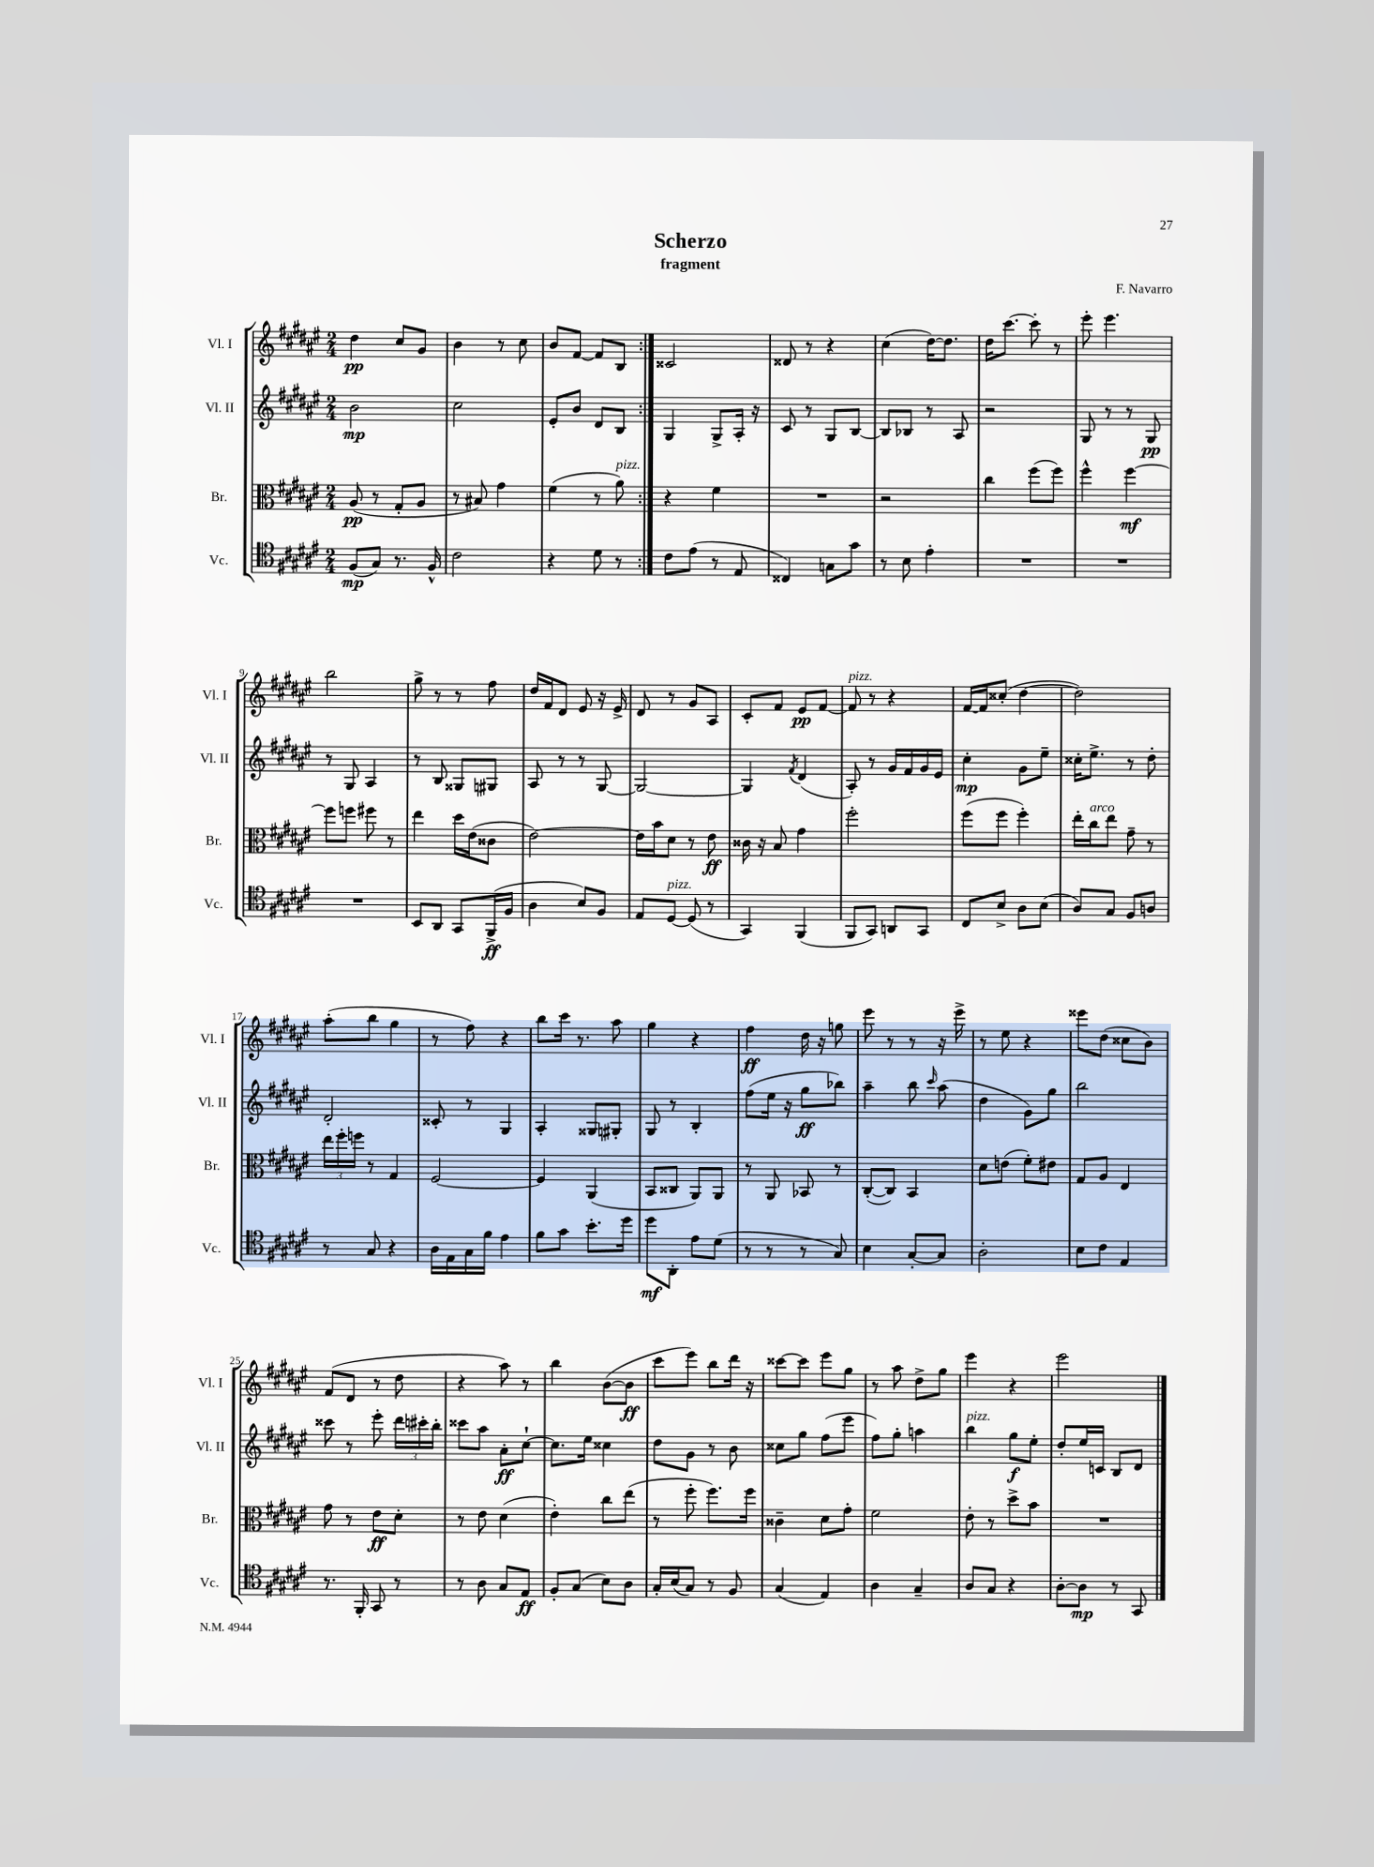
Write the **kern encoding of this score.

**kern	**kern	**kern	**kern
*staff4	*staff3	*staff2	*staff1
*clefC4	*clefC3	*clefG2	*clefG2
*k[f#c#g#d#a#e#]	*k[f#c#g#d#a#e#]	*k[f#c#g#d#a#e#]	*k[f#c#g#d#a#e#]
*M2/4	*M2/4	*M2/4	*M2/4
(8F#	(8A#	2b	4dd#
8G#)	8r	.	.
8.r	8G#'	.	8cc#
.	8A#	.	8g#
16F#^^	.	.	.
=	=	=	=
2c#	8r	2cc#	4b
.	8B#)	.	.
.	4g#	.	8r
.	.	.	8cc#
=	=	=	=
4r	(4f#	8e#'	8b
.	.	8b	[8f#
8d#	8r	8d#	8f#]
8r	8a#)	8B	8B
=:|!	=:|!	=:|!	=:|!
8c#	4r	4G#	2c##
(8e#	.	.	.
8r	4f#	8G#^	.
8E#	.	16A#'	.
.	.	16r	.
=	=	=	=
4C##)	2r	8c#	8d##
.	.	8r	8r
8G	.	8G#	4r
8g#	.	[8B	.
=	=	=	=
8r	2r	8B]	(4cc#
8B	.	8B-	.
4e#'	.	8r	[16dd#)
.	.	.	8.dd#]
.	.	8A#	.
=	=	=	=
2r	4cc#	2r	16dd#
.	.	.	[8.ccc#
.	(8ff#	.	8ccc#']
.	8ff#)	.	8r
=	=	=	=
2r	4ff#^^	8G#	8eee#'
.	.	8r	4.eee#
.	[4ff#	8r	.
.	.	8G#	.
=	=	=	=
2r	8ff#]	8r	2bb
.	8ff	8G#	.
.	8ff#	4A#	.
.	8r	.	.
=	=	=	=
8BB	4ee#	8r	8gg#^
8AA#	.	8B	8r
8GG#	16dd#	8G##	8r
.	(16e#	.	.
(16FF#^	8c##	8G#	8ff#
16F#	.	.	.
=	=	=	=
4A#	[2e#)	8A#	16dd#
.	.	.	16f#
.	.	8r	8d#
8B)	.	8r	8e#
8F#	.	[8G#	16r
.	.	.	16e#^
=	=	=	=
8E#	16e#]	2G#_	8d#
.	16b	.	.
[8D#	8d#	.	8r
(8D#]	8r	.	8g#
8r	8e#	.	8A#
=	=	=	=
4GG#)	16c##	4G#]	8c#'
.	16r	.	.
.	8B	.	8f#
.	.	8qf#	.
(4FF#	4g#	(4d#	8e#
.	.	.	[8f#
=	=	=	=
8FF#	2ff#'	8A#')	8f#]
8GG#)	.	8r	8r
8AA	.	16g#	4r
.	.	16f#	.
8GG#	.	16g#	.
.	.	16e#	.
=	=	=	=
8C#	(8ff#	4cc#'	[16f#
.	.	.	16f#]
8B^	8ff#	.	(8cc##'
8A#	4ff#')	8g#	[4dd#
(8B	.	8ee#~	.
=	=	=	=
8A#)	16ee#'	16cc##'	2dd#])
.	16cc#	8.ee#^	.
8G#	8ee#	.	.
8F#	8g#~	8r	.
8A	8r	8dd#'	.
=	=	=	=
8r	24ee#	2d#'	(8aa#'
.	24ff#'	.	.
.	24ff	.	.
8G#	8r	.	8bb
4r	4G#	.	4gg#
=	=	=	=
16A#	[2F#	8c##'	8r
16E#	.	.	.
16G#	.	8r	8ff#)
16f#	.	.	.
4e#	.	4G#	4r
=	=	=	=
8f#	4F#]	4A#'	8bb
8g#	.	.	16ccc#
.	.	.	8.r
8.b'	(4AA#	8G##	.
.	.	8G#'	8aa#
16dd#	.	.	.
=	=	=	=
8dd#	8BB	8G#	4gg#
8AA#'	8C##	8r	.
8e#	8AA#)	4B'	4r
(8d#	8AA#	.	.
=	=	=	=
8r	8r	(8ff#	4ff#
8r	8AA#	16ee#	.
.	.	16r	.
8r	8BB-	8gg#	16dd#
.	.	.	16r
8G#)	8r	8bb-)	8gg
=	=	=	=
4B	([8C#'	4aa#~	8eee#
.	8C#])	.	8r
[8G#'	4BB	8bb	8r
.	.	16qqccc#	.
8G#]	.	(8aa#	16r
.	.	.	16eee#^
=	=	=	=
2A#'	8d#	4dd#	8r
.	(8e	.	8ee#
.	8f#')	8g#)	4r
.	8e#	8gg#	.
=	=	=	=
8B	8G#	2bb	8eee##
8c#	8A#	.	(8dd#
4E#	4E#	.	8cc##
.	.	.	8b)
=	=	=	=
8.r	8g#	8ccc##	(8f#
.	8r	8r	8d#
16FF#'	.	.	.
8GG#	8e#	8eee#'	8r
8r	8d#'	24ddd#	8dd#
.	.	24ccc#'	.
.	.	24bb'	.
=	=	=	=
8r	8r	8ccc##	4r
8A#	8e#	8aa#	.
8G#	(4d#	8a#'	8aa#)
8E#	.	[8cc#`	8r
=	=	=	=
8F#'	4e#')	8.cc#]	4bb
(8G#	.	.	.
.	.	16ee#	.
8B)	8cc#	4cc##	([8b
8A#	(8ee#	.	8b]
=	=	=	=
16G#'	8r	8dd#	8ccc#
(16B	.	.	.
8G#)	8ff#'	8g#	8eee#)
8r	8.ff#)	8r	8bb
8F#	.	8b	16ddd#
.	16ff#	.	16r
=	=	=	=
(4G#	4c##~	8cc##	[8ccc##
.	.	8gg#	8ccc##]
4E#)	8d#	(8ff#	8eee#
.	8g#'	8eee#	8gg#
=	=	=	=
4A#	2f#	8ff#)	8r
.	.	8gg#'	8aa#
4G#~	.	4aa	8dd#^
.	.	.	8gg#
=	=	=	=
8A#	8e#'	4bb	4eee#
8G#	8r	.	.
4r	8dd#^	8gg#	4r
.	8b	8ee#'	.
=	=	=	=
[8A#'	2r	8dd#'	2eee#
8A#]	.	16ee#	.
.	.	16c	.
8r	.	8B	.
8GG#	.	8d#	.
==	==	==	==
*-	*-	*-	*-
